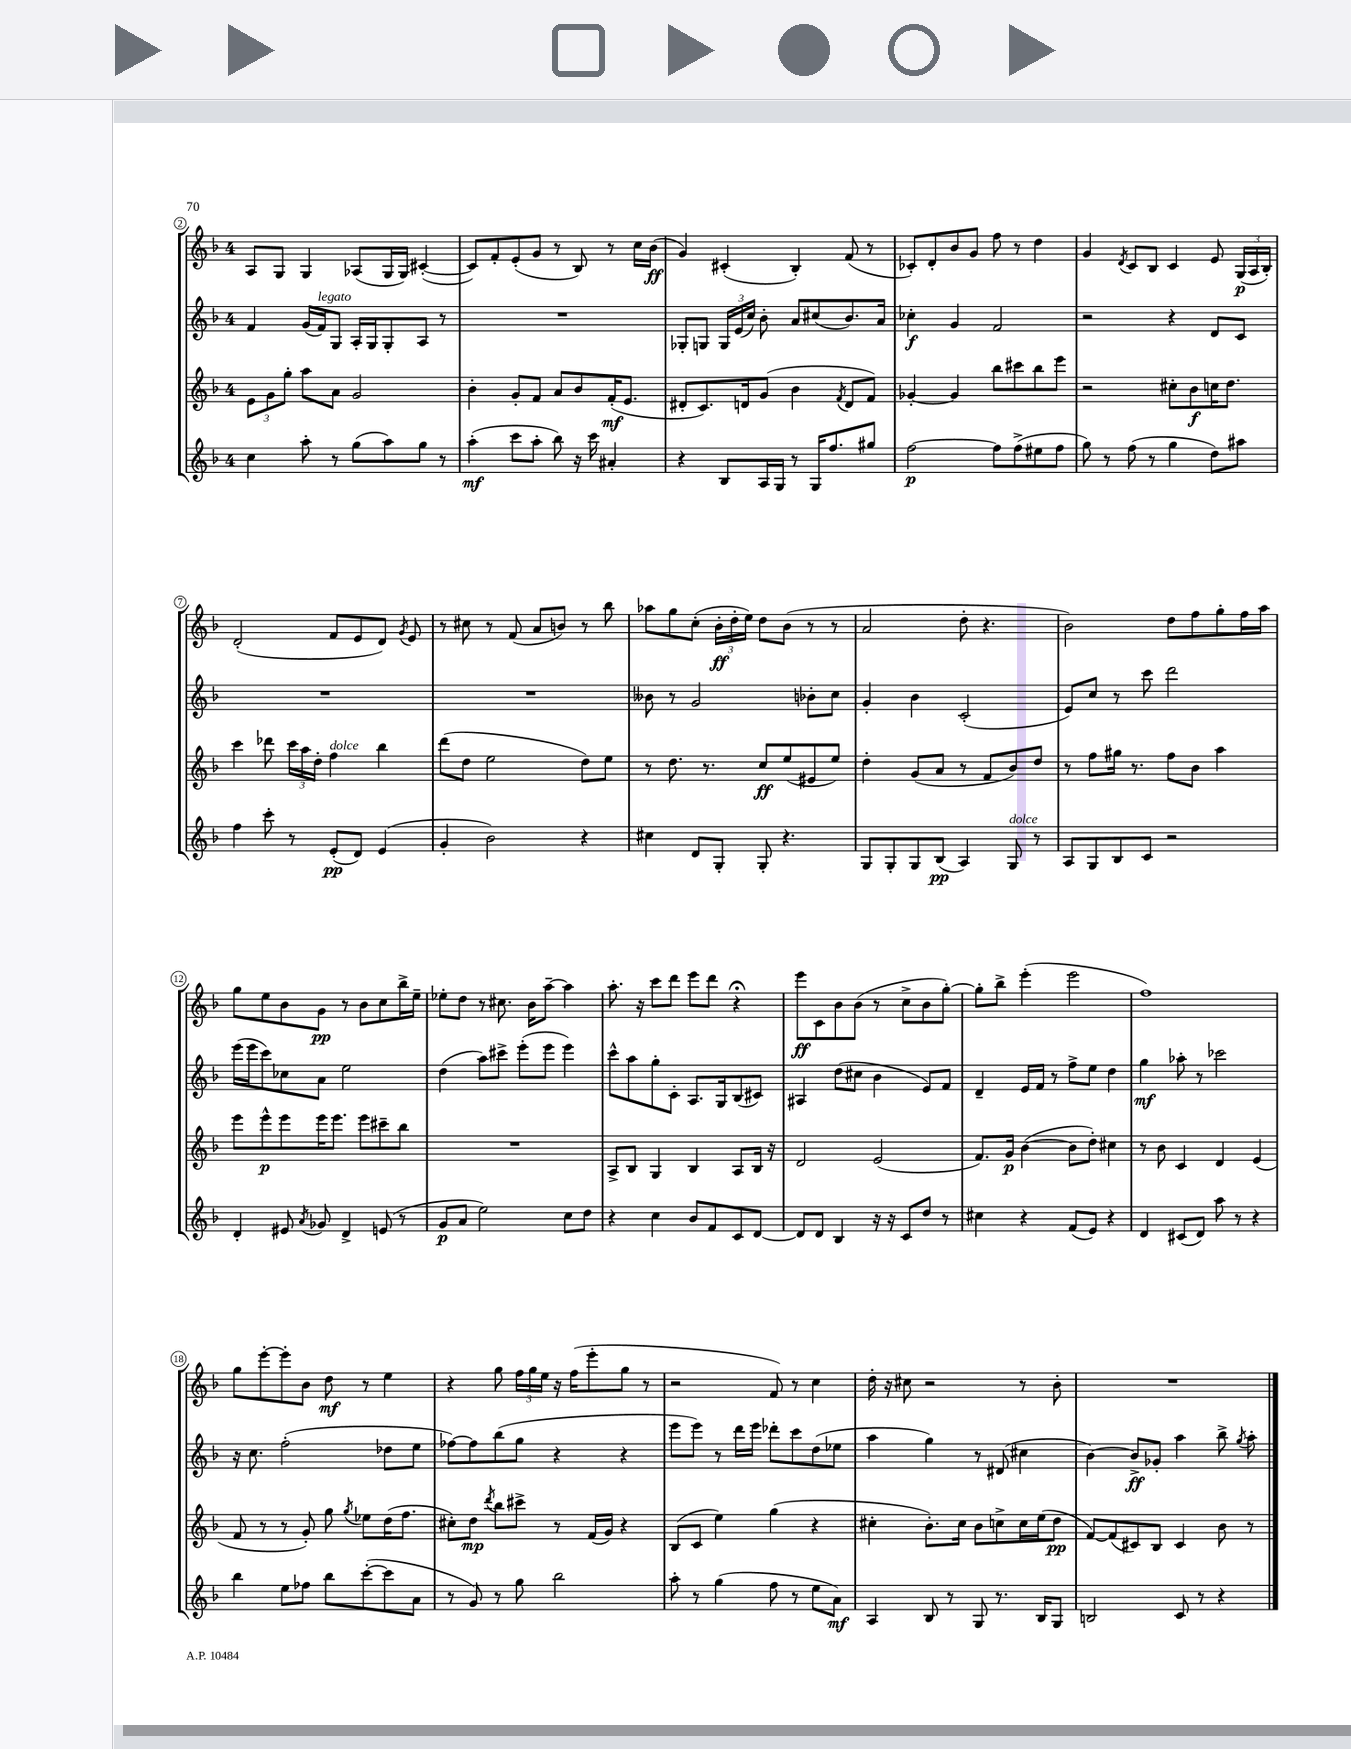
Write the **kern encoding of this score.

**kern	**dynam	**kern	**dynam	**kern	**dynam	**kern	**dynam
*part4	*part4	*part3	*part3	*part2	*part2	*part1	*part1
*staff4	*staff4	*staff3	*staff3	*staff2	*staff2	*staff1	*staff1
*clefG2	*	*clefG2	*	*clefG2	*	*clefG2	*
*k[b-]	*	*k[b-]	*	*k[b-]	*	*k[b-]	*
*M4/4	*	*M4/4	*	*M4/4	*	*M4/4	*
=2	=2	=2	=2	=2	=2	=2	=2
4cc\	.	12e\L	.	4f/	.	8A/L	.
.	.	12g\	.	.	.	.	.
.	.	.	.	.	.	8G/J	.
.	.	12gg'\J	.	.	.	.	.
8aa'\	.	8aa\L	.	(16g/LL	.	4G/	.
!	!	!	!	!LO:TX:a:i:t=legato	!	!	!
.	.	.	.	16f/J)	.	.	.
8r	.	8a\J	.	8G/J	.	.	.
(8gg\L	.	2g/	.	16A'/LL	.	(8A-X/L	.
.	.	.	.	16G/J	.	.	.
8aa\)	.	.	.	8G'/	.	16G/L	.
.	.	.	.	.	.	16G/JJ)	.
8gg\J	.	.	.	8A/J	.	([4c#X'/	.
8r	.	.	.	8r	.	.	.
=3	=3	=3	=3	=3	=3	=3	=3
(4aa'\	mf	4b-'\	.	1r	.	8c#/L])	.
.	.	.	.	.	.	8f'/	.
8ccc\L	.	8g'/L	.	.	.	(8e'/	.
8aa'\J	.	8f/J	.	.	.	8g/J	.
8bb-\)	.	8a/L	.	.	.	8r	.
16r	.	8b-/	.	.	.	8B-/)	.
16ccc\	.	.	.	.	.	.	.
4a#X'/	.	(16f'/K	mf	.	.	8r	.
.	.	8.e/J	.	.	.	.	.
.	.	.	.	.	.	16cc\LL	.
.	.	.	.	.	.	(16b-\JJ	ff
=4	=4	=4	=4	=4	=4	=4	=4
4r	.	8d#X'/L	.	8G-X'/L	.	4g/)	.
.	.	8.c/)	.	8Gn/J	.	.	.
8B-/L	.	.	.	24G/LL	.	(4c#X'/	.
.	.	.	.	(24e/	.	.	.
.	.	16dn/k	.	.	.	.	.
.	.	.	.	24cc/JJ)	.	.	.
16A/L	.	(8g/J	.	8b-'\	.	.	.
16G/JJ	.	.	.	.	.	.	.
8r	.	4b-\	.	8a/L	.	4B-'/)	.
16G/KL	.	.	.	(8cc#X/	.	.	.
8.ff/	.	.	.	.	.	.	.
.	.	8qf/	.	.	.	.	.
.	.	8d/L	.	8.b-/)	.	(8f/	.
8gg#X/J	.	8f/J)	.	.	.	8r	.
.	.	.	.	16a/Jk	.	.	.
=5	=5	=5	=5	=5	=5	=5	=5
[2ff\	p	[4g-X'/	.	4cc-X'\	f	8c-X'/L)	.
.	.	.	.	.	.	8d'/	.
.	.	4g-/]	.	4g/	.	8b-/	.
.	.	.	.	.	.	8g/J	.
8ff\L]	.	8bb-\L	.	2f/	.	8ff\	.
(8ff^\	.	8ccc#X\	.	.	.	8r	.
8ee#X\	.	8bb-\	.	.	.	4dd\	.
8ff\J	.	8eee\J	.	.	.	.	.
=6	=6	=6	=6	=6	=6	=6	=6
8gg\)	.	2r	.	2r	.	4g/	.
8r	.	.	.	.	.	.	.
.	.	.	.	.	.	8qd/	.
(8ff\	.	.	.	.	.	8c/L	.
8r	.	.	.	.	.	8B-/J	.
4gg\	.	8cc#X'\L	.	4r	.	4c/	.
.	.	8b-\	f	.	.	.	.
8dd\L)	.	16ccn\K	.	8d/L	.	8e/	.
.	.	8.dd\J	.	.	.	.	.
8aa#X\J	.	.	.	8c/J	.	(24G/LL	p
.	.	.	.	.	.	24A/	.
.	.	.	.	.	.	24B-'/JJ)	.
!!LO:LB:g=z
=7	=7	=7	=7	=7	=7	=7	=7
4ff\	.	4ccc\	.	1r	.	(2d'/	.
8ccc'\	.	8ddd-X\	.	.	.	.	.
8r	.	24ccc\LL	.	.	.	.	.
.	.	24aa\	.	.	.	.	.
.	.	24dd'\JJ	.	.	.	.	.
!	!	!LO:TX:a:i:t=dolce	!	!	!	!	!
(8e'/L	pp	4ff\	.	.	.	8f/L	.
8d/J)	.	.	.	.	.	8e/	.
(4e/	.	4bb-\	.	.	.	8d/J)	.
.	.	.	.	.	.	8qg/	.
.	.	.	.	.	.	8e/	.
=8	=8	=8	=8	=8	=8	=8	=8
4g'/	.	(8ddd\L	.	1r	.	8r	.
.	.	8dd\J	.	.	.	8cc#X\	.
2b-\)	.	2ee\	.	.	.	8r	.
.	.	.	.	.	.	(8f/	.
.	.	.	.	.	.	8a/L	.
.	.	.	.	.	.	8bn/J)	.
4r	.	8dd\L)	.	.	.	8r	.
.	.	8ee\J	.	.	.	8bb-\	.
=9	=9	=9	=9	=9	=9	=9	=9
4cc#X\	.	8r	.	8b--X\	.	8aa-X\L	.
.	.	8.dd\	.	8r	.	8gg\	.
8d/L	.	.	.	2g/	.	(8cc'\J	.
.	.	8.r	.	.	.	.	.
8G'/J	.	.	.	.	.	24b-'\LL	ff
.	.	.	.	.	.	24dd'\	.
.	.	.	.	.	.	24ee\JJ)	.
8G'/	.	8cc/L	ff	.	.	8dd\L	.
4.r	.	(8ee/	.	.	.	(8b-\J	.
.	.	8e#X/	.	8b-X'\L	.	8r	.
.	.	8ee/J)	.	8cc\J	.	8r	.
=10	=10	=10	=10	=10	=10	=10	=10
8G/L	.	4dd'\	.	4g'/	.	2a/	.
8G'/	.	.	.	.	.	.	.
8G/	.	(8g/L	.	4b-\	.	.	.
(8B-/J	pp	8a/J	.	.	.	.	.
4A/)	.	8r	.	(2c'/	.	8dd'\	.
.	.	8f/L	.	.	.	4.r	.
!LO:TX:a:i:t=dolce	!	!	!	!	!	!	!
8G/	.	8b-/)	.	.	.	.	.
8r	.	8dd/J	.	.	.	.	.
=11	=11	=11	=11	=11	=11	=11	=11
8A/L	.	8r	.	8e/L)	.	2b-\)	.
8G/	.	8ff\L	.	8cc/J	.	.	.
8B-/	.	16gg#X\Jk	.	8r	.	.	.
.	.	8.r	.	.	.	.	.
8c/J	.	.	.	8ccc\	.	.	.
2r	.	8ff\L	.	2ddd\	.	8dd\L	.
.	.	8b-\J	.	.	.	8ff\	.
.	.	4aa\	.	.	.	8gg'\	.
.	.	.	.	.	.	16ff\L	.
.	.	.	.	.	.	16aa\JJ	.
!!LO:LB:g=z
=12	=12	=12	=12	=12	=12	=12	=12
4d'/	.	8eee\L	.	(16eee\LL	.	8gg\L	.
.	.	.	.	16eee\J	.	.	.
.	.	8eee^^\	p	8ccc\)	.	8ee\	.
8e#X/	.	8eee\	.	8cc-X\	.	8b-\	.
8qa/	.	.	.	.	.	.	.
8g-X/	.	16eee\K	.	8a\J	.	8g\J	pp
.	.	8.eee\J	.	.	.	.	.
4d^/	.	.	.	2ee\	.	8r	.
.	.	8eee\L	.	.	.	8b-\L	.
(8en/	.	8ccc#X~\	.	.	.	8cc\	.
8r	.	8bb-\J	.	.	.	16bb-^\L	.
.	.	.	.	.	.	16ee~\JJ	.
=13	=13	=13	=13	=13	=13	=13	=13
8g/L	p	1r	.	(4dd\	.	8ee-X'\L	.
8a/J	.	.	.	.	.	8dd\J	.
2ee\)	.	.	.	8aa\L)	.	8r	.
.	.	.	.	8ccc#X^\J	.	8.cc#X\	.
.	.	.	.	(8eee'\L	.	.	.
.	.	.	.	.	.	16b-\KL	.
.	.	.	.	8eee\J	.	[8aa~\J	.
8cc\L	.	.	.	4eee\)	.	4aa\]	.
8dd\J	.	.	.	.	.	.	.
=14	=14	=14	=14	=14	=14	=14	=14
4r	.	8A^/L	.	8ccc^^\L	.	8.aa'\	.
.	.	8B-/J	.	8aa\	.	.	.
.	.	.	.	.	.	16r	.
4cc\	.	4G/	.	8gg'\	.	8ccc\L	.
.	.	.	.	8c'\J	.	8ddd\J	.
8b-/L	.	4B-/	.	8.A/L	.	8eee\L	.
8f/	.	.	.	.	.	8ddd\J	.
.	.	.	.	16G/k	.	.	.
8c/	.	8A/L	.	(8B-/	.	4r;<	.
[8d/J	.	16B-/Jk	.	8c#X/J)	.	.	.
.	.	16r	.	.	.	.	.
=15	=15	=15	=15	=15	=15	=15	=15
8d/L]	.	2d/	.	4A#X/	.	8eee\L	ff
8d/J	.	.	.	.	.	8c\	.
4B-/	.	.	.	(8dd\L	.	8b-\	.
.	.	.	.	8cc#X\J	.	(8b-\J	.
16r	.	(2e/	.	4b-\	.	8r	.
16r	.	.	.	.	.	.	.
8c/L	.	.	.	.	.	8cc^\L	.
8dd/J	.	.	.	8e/L)	.	8b-\	.
8r	.	.	.	8f/J	.	[8gg'\J)	.
=16	=16	=16	=16	=16	=16	=16	=16
4cc#X\	.	8.f/L)	.	4d~/	.	8gg'\L]	.
.	.	.	.	.	.	8bb-^\J	.
.	.	16g/Jk	p	.	.	.	.
4r	.	([4b-\	.	16e/LL	.	(4eee'\	.
.	.	.	.	16f/JJ	.	.	.
.	.	.	.	8r	.	.	.
(8f/L	.	8b-\L]	.	8ff^\L	.	2eee\	.
8e/J)	.	8dd'\J)	.	8ee\J	.	.	.
4r	.	4cc#X\	.	4dd\	.	.	.
=17	=17	=17	=17	=17	=17	=17	=17
4d/	.	8r	.	4gg\	mf	1ff)	.
.	.	8b-\	.	.	.	.	.
(8c#X/L	.	4c/	.	8aa-X'\	.	.	.
8d/J)	.	.	.	8r	.	.	.
8aa\	.	4d/	.	2ccc-X\	.	.	.
8r	.	.	.	.	.	.	.
4r	.	(4e/	.	.	.	.	.
!!LO:LB:g=z
=18	=18	=18	=18	=18	=18	=18	=18
4bb-\	.	8f/	.	16r	.	8gg\L	.
.	.	.	.	8.cc\	.	.	.
.	.	8r	.	.	.	[8eee'\	.
8ee\L	.	8r	.	(2ff'\	.	8eee'\]	.
8ff-X\J	.	8g'/)	.	.	.	8b-\J	.
8bb-\L	.	8gg\	.	.	.	8dd\	mf
.	.	8qgg/	.	.	.	.	.
([8ccc'\	.	8ee-X\L	.	.	.	8r	.
8ccc\]	.	(16dd\K	.	8dd-X\L	.	4ee\	.
.	.	8.ff\J	.	.	.	.	.
8a\J	.	.	.	8ee\J	.	.	.
=19	=19	=19	=19	=19	=19	=19	=19
8r	.	8cc#X'\L)	.	[8ff-X\L)	.	4r	.
8g/)	.	8dd\J	mp	8ff-\]	.	.	.
.	.	8qddd/	.	.	.	.	.
8r	.	8bb-\L	.	(8bb-\	.	8gg\	.
8gg\	.	8ccc#X^\J	.	8gg\J	.	24ff\LL	.
.	.	.	.	.	.	24gg\	.
.	.	.	.	.	.	24ee\JJ	.
2bb-\	.	8r	.	4r	.	16r	.
.	.	.	.	.	.	(16ff\KL	.
.	.	(16f/LL	.	.	.	8eee'\	.
.	.	16g/JJ)	.	.	.	.	.
.	.	4r	.	4r	.	8gg\J	.
.	.	.	.	.	.	8r	.
=20	=20	=20	=20	=20	=20	=20	=20
8aa'\	.	(8B-/L	.	8eee\L	.	2r	.
8r	.	8c/J	.	8eee\J)	.	.	.
(4gg\	.	4ee\)	.	8r	.	.	.
.	.	.	.	16ddd\LL	.	.	.
.	.	.	.	16eee\JJ	.	.	.
8ff\	.	(4gg\	.	8ddd-X'\L	.	8f/)	.
8r	.	.	.	8ccc\	.	8r	.
8ee\L	.	4r	.	(8dd\	.	4cc\	.
8a\J)	mf	.	.	8ee-X\J	.	.	.
=21	=21	=21	=21	=21	=21	=21	=21
4A/	.	4cc#X'\	.	4aa\	.	16dd'\	.
.	.	.	.	.	.	16r	.
.	.	.	.	.	.	8cc#X\	.
8B-/	.	8.b-'\L)	.	4gg\)	.	2r	.
8r	.	.	.	.	.	.	.
.	.	16cc#\Jk	.	.	.	.	.
8G/	.	8b-\L	.	8r	.	.	.
8.r	.	8ccn^\	.	(8d#X/	.	.	.
.	.	16cc\L	.	4cc#X\	.	8r	.
16B-/KL	.	(16ee\J	.	.	.	.	.
8G/J	.	8dd\J	pp	.	.	8b-'\	.
=22	=22	=22	=22	=22	=22	=22	=22
2Bn/	.	[8f/L)	.	[4b-\)	.	1r	.
.	.	(8f/]	.	.	.	.	.
.	.	8c#X/)	.	8b-^/L]	ff	.	.
.	.	8B-/J	.	8g-X'/J	.	.	.
8c/	.	4c#/	.	4aa\	.	.	.
8r	.	.	.	.	.	.	.
4r	.	8b-\	.	8bb-^\	.	.	.
.	.	.	.	8qgg/	.	.	.
.	.	8r	.	8aa'\	.	.	.
==	==	==	==	==	==	==	==
*-	*-	*-	*-	*-	*-	*-	*-
